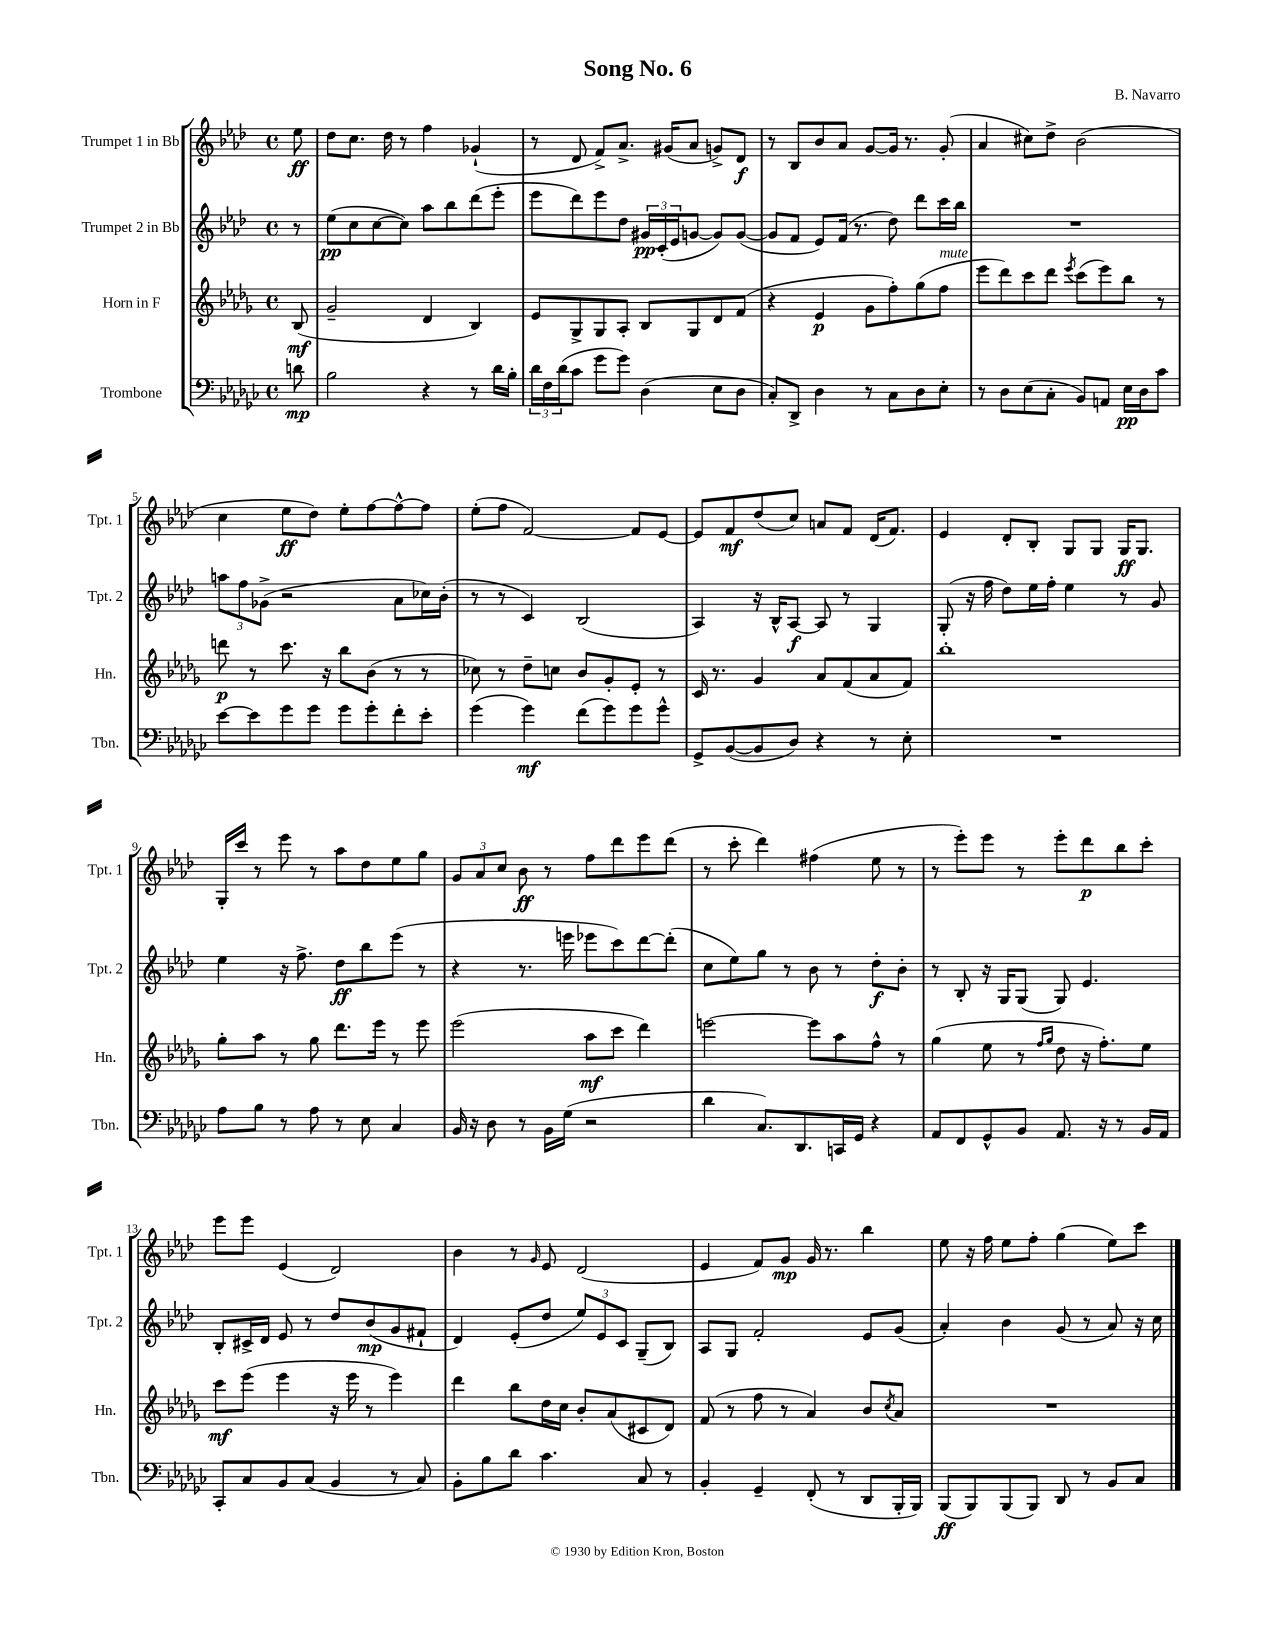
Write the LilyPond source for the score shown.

\header { title = "Song No. 6" composer = "B. Navarro" }
<<
\new StaffGroup <<
\new Staff = "s0" \with { instrumentName = "Trumpet 1 in Bb" shortInstrumentName = "Tpt. 1" } {
    \clef treble \key aes \major \defaultTimeSignature \time 4/4 \partial 8
    ees''8\ff |
    des''8 c''8. des''16 r8 f''4 ges'4-!( |
    r8 des'8 f'8->) aes'8.-> gis'16( aes'8 g'8->) des'8\f |
    r8 bes8 bes'8 aes'8 g'8~ g'16 r8. g'8-.( |
    aes'4 cis''8) des''8-> bes'2( |
    c''4 ees''8\ff des''8) ees''8-. f''8~ f''8~-^ f''8 |
    ees''8-.( f''8 f'2~) f'8 ees'8~ |
    ees'8 f'8\mf des''8( c''8) a'8 f'8 des'16( f'8.) |
    ees'4 des'8-. bes8-. g8 g8 g16\ff g8. |
    g16-. c'''16 r8 ees'''8 r8 aes''8 des''8 ees''8 g''8 |
    \tuplet 3/2 { g'8 aes'8 c''8 } bes'8\ff r8 f''8 des'''8 ees'''8 des'''8( |
    r8 c'''8-. des'''4) fis''4( ees''8 r8 |
    r8 ees'''8-.) ees'''8 r8 ees'''8-. des'''8\p bes''8 c'''8-. |
    ees'''8 ees'''8 ees'4( des'2) |
    bes'4 r8 \grace { g'16 } ees'8 des'2( |
    ees'4 f'8) g'8\mp g'16 r8. bes''4 |
    ees''8 r16 f''16 ees''8 f''8-. g''4( ees''8) c'''8 \bar "|." |
}
\new Staff = "s1" \with { instrumentName = "Trumpet 2 in Bb" shortInstrumentName = "Tpt. 2" } {
    \clef treble \key aes \major \defaultTimeSignature \time 4/4 \partial 8
    r8 |
    ees''8\pp( c''8 c''8~ c''8) aes''8 bes''8 des'''8( ees'''8-. |
    ees'''8 des'''8) ees'''8 des''8 \tuplet 3/2 { gis'16\pp c'16-.( ees'16 } g'8~ g'8) g'8~( |
    g'8 f'8 ees'8) f'16( r8. des''8) des'''8 c'''16 bes''16 |
    R1 |
    \tuplet 3/2 { a''8 f''8 ges'8->( } r2 aes'8 ces''16) bes'16-.( |
    r8 r8 c'4) bes2( |
    aes4) r16 bes16-^ aes8~\f aes8 r8 g4 |
    g8-.( r16 f''16 des''8) ees''16 f''16-. ees''4 r8 g'8 |
    ees''4 r16 f''8.-> des''8\ff bes''8 ees'''8( r8 |
    r4 r8. e'''16 ees'''8 c'''8) des'''8~ des'''8-.( |
    c''8 ees''8) g''8 r8 bes'8 r8 des''8-.\f bes'8-. |
    r8 bes8-. r16 g16 g8( g8) ees'4. |
    bes8-. cis'16-> des'16 ees'8 r8 des''8 bes'8\mp( g'8 fis'8-! |
    des'4) ees'8-.( des''8 \tuplet 3/2 { ees''8) ees'8 c'8 } g8--( bes8) |
    aes8 g8 f'2-. ees'8 g'8( |
    aes'4-.) bes'4 g'8( r8 aes'8) r16 c''16 \bar "|." |
}
\new Staff = "s2" \with { instrumentName = "Horn in F" shortInstrumentName = "Hn." } {
    \clef treble \key des \major \defaultTimeSignature \time 4/4 \partial 8
    bes8\mf( |
    ges'2-- des'4 bes4) |
    ees'8 ges8-> ges8 aes8-. bes8 ges8 des'8 f'8( |
    r4 ees'4\p ges'8 f''8-.) ges''8( f''8^\markup { \italic "mute" } |
    ees'''8 des'''8) c'''8 des'''8 \acciaccatura { ees'''8 } c'''8( ees'''8) bes''8 r8 |
    d'''8\p r8 c'''8. r16 bes''8 bes'8( r8 r8 |
    ces''8) r8 des''8-- c''8 bes'8 ges'8-. ees'8-. r8 |
    c'16 r8. ges'4 aes'8 f'8( aes'8 f'8) |
    bes''1-. |
    ges''8-. aes''8 r8 ges''8 des'''8. ees'''16 r8 ees'''8 |
    ees'''2( aes''8\mf c'''8 des'''4) |
    e'''2~ e'''8 aes''8 f''8-^ r8 |
    ges''4( ees''8 r8 \grace { f''16 ges''16 } des''8 r16 f''8.-.) ees''8 |
    c'''8\mf ees'''8( ees'''4 r16 ees'''16 r8 ees'''4) |
    des'''4 bes''8 des''16 c''16 bes'8-. aes'8( cis'8 des'8) |
    f'8( r8 f''8 r8 aes'4) bes'8 \acciaccatura { c''8 } aes'8 |
    R1 \bar "|." |
}
\new Staff = "s3" \with { instrumentName = "Trombone" shortInstrumentName = "Tbn." } {
    \clef bass \key ges \major \defaultTimeSignature \time 4/4 \partial 8
    d'8\mp |
    bes2 r4 r8 des'16 bes16-. |
    \tuplet 3/2 { des'16 f16 des'16( } ces'8 ges'8 ges'8) des4( ees8 des8 |
    ces8-.) des,8-> des4 r8 ces8 des8 ees8-. |
    r8 des8 ees8( ces8-. bes,8) a,8 ees16\pp des16 ces'8 |
    ees'8~ ees'8 ges'8 ges'8 ges'8 ges'8-. f'8-. ees'8-. |
    ges'4( ges'4\mf) f'8( ges'8) ges'8 ges'8-^ |
    ges,8-> bes,8~( bes,8 des8) r4 r8 ees8-. |
    R1 |
    aes8 bes8 r8 aes8 r8 ees8 ces4 |
    bes,16 r16 des8 r8 bes,16 ges16( r2 |
    des'4 ces8.) des,8. c,16 ges,16 r4 |
    aes,8 f,8 ges,8-^ bes,8 aes,8. r16 r8 bes,16 aes,16 |
    ces,8-. ces8 bes,8 ces8( bes,4 r8 ces8) |
    bes,8-. bes8 des'8 ces'4. ces8 r8 |
    bes,4-. ges,4-- f,8-.( r8 des,8 bes,,16-. bes,,16) |
    bes,,8\ff( bes,,8) bes,,8( bes,,8) des,8 r8 bes,8 ces8 \bar "|." |
}
>>
>>
